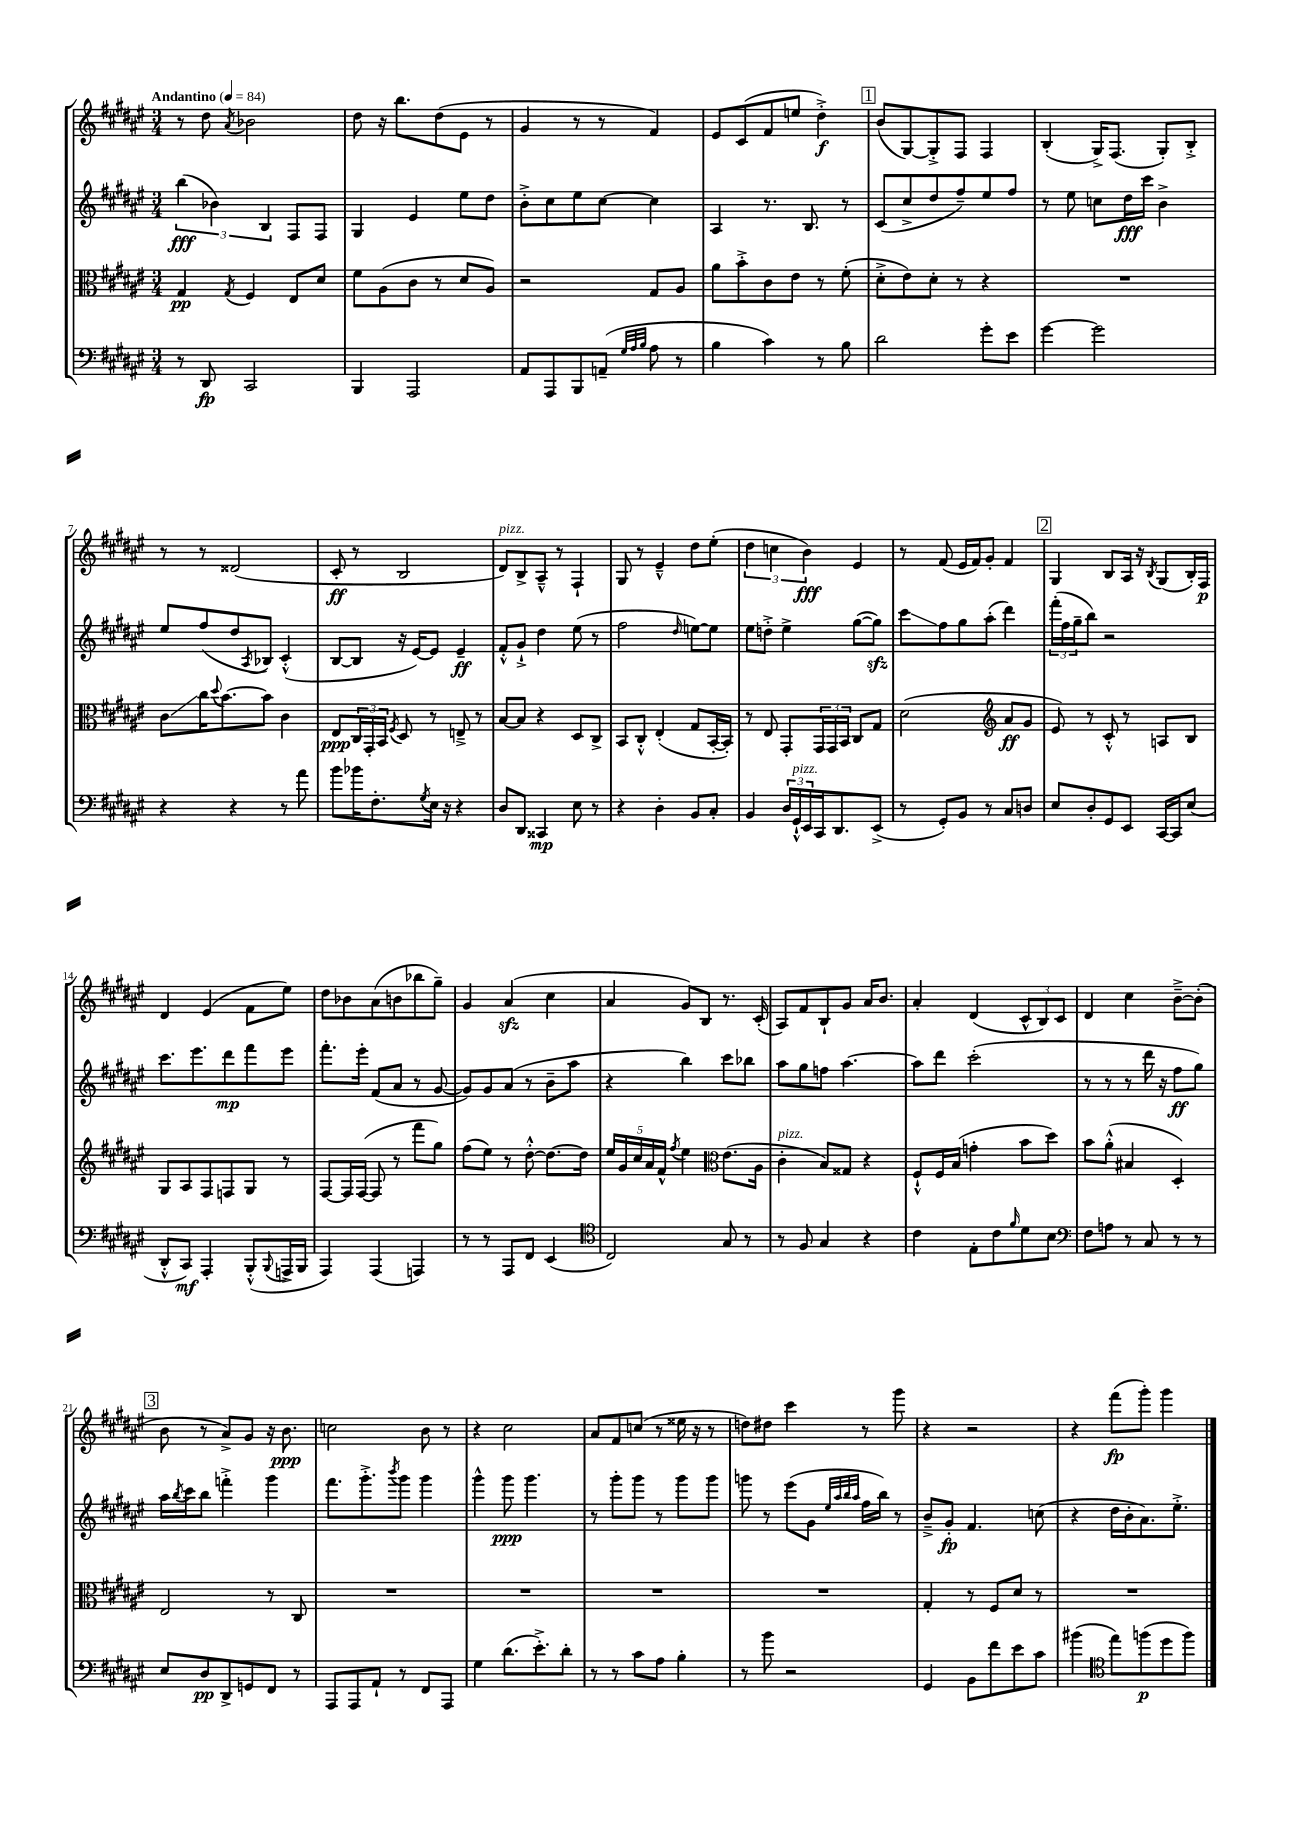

**kern	**kern	**kern	**kern
*staff4	*staff3	*staff2	*staff1
*clefF4	*clefC3	*clefG2	*clefG2
*k[f#c#g#d#a#e#]	*k[f#c#g#d#a#e#]	*k[f#c#g#d#a#e#]	*k[f#c#g#d#a#e#]
*M3/4	*M3/4	*M3/4	*M3/4
*MM84	*MM84	*MM84	*MM84
8r	4G#/	(6bb\	8r
8DD#/	.	.	8dd#\
.	.	6b-\)	.
.	8qG#/	.	8qa#/
2CC#/	4F#/	.	2b-\
.	.	6B/	.
.	8E#/L	8F#/L	.
.	8d#/J	8F#/J	.
=	=	=	=
4BBB/	8f#\L	4G#/	8dd#\
.	(8A#\	.	16r
.	.	.	8.bb\L
2AAA#/	8c#\J	4e#/	.
.	8r	.	(8dd#\
.	8d#/L	8ee#\L	8e#\J
.	8A#/J)	8dd#\J	8r
=	=	=	=
8AA#/L	2r	8b'^\L	4g#/
8AAA#/	.	8cc#\	.
8BBB/	.	8ee#\	8r
(8AA~/J	.	[8cc#\J	8r
32qqG#/LLL	.	.	.
32qqA#/	.	.	.
32qqB/JJJ	.	.	.
8A#\	8G#/L	4cc#\]	4f#/)
8r	8A#/J	.	.
=	=	=	=
4B\	8a#\L	4A#/	8e#/L
.	8b'^\	.	(8c#/
4c#\)	8c#\	8.r	8f#/
.	8e#\J	.	8ee/J
.	.	8.B/	.
8r	8r	.	4dd#'^\)
8B\	(8f#'\	8r	.
=	=	=	=
2d#\	8d#'^\L	(8c#/L	(8b/L
.	8e#\)	8cc#^/	[8G#/)
.	8d#'\J	8dd#/	8G#'^/]
.	8r	8ff#~/)	8F#/J
8g#'\L	4r	8ee#/	4F#/
8e#\J	.	8ff#/J	.
=	=	=	=
[4g#\	2.r	8r	(4B'/
.	.	8ee#\	.
2g#\]	.	8cc\L	16G#^/LK)
.	.	.	(8.F#/J
.	.	16dd#\L	.
.	.	16ccc#\JJ	.
.	.	4b^\	8G#'/L)
.	.	.	8B'^/J
=	=	=	=
4r	8c#\L	8ee#/L	8r
.	16cc#\K	(8ff#/	8r
.	8qqdd#/	.	.
.	[8.b\	.	.
4r	.	8dd#/	(2d##/
.	.	8qA#/	.
.	8b\]J	8B-/J)	.
8r	4c#\	(4c#'^^/	.
8a#\	.	.	.
=	=	=	=
8b\L	8E#/L	[8B/L	8c#'/
16b-\K	24C#/L	8B/]J	8r
.	24GG#'/	.	.
8.F#'\	.	.	.
.	24BB/JJ	.	.
.	8qF#/	.	.
.	8D#/	16r	2B/
.	.	[16e#/LK)	.
8qG#/	.	.	.
16E#\Jk	8r	8e#/]J	.
16r	.	.	.
4r	8E~^/	4e#~/	.
.	8r	.	.
=	=	=	=
8D#/L	[8B/L	8f#'^^/L	8d#/L)
8DD#/J	8B/]J	8g#`^/J	8B^/
4CC##/	4r	4dd#\	8A#~^^/J
.	.	.	8r
8E#\	8D#/L	(8ee#\	4F#`/
8r	8C#^/J	8r	.
=	=	=	=
4r	8BB/L	2ff#\	8G#/
.	8C#'^^/J	.	8r
4D#'\	(4E#'/	.	4e#~^^/
.	.	16qqdd#/	.
8BB/L	8G#/L	[8ee\L)	8dd#\L
8C#'/J	[16BB'/L	8ee\]J	(8ee#'\J
.	16BB'/]JJ)	.	.
=	=	=	=
4BB/	8r	8ee#\L	6dd#\
.	8E#/	8dd'^\J	.
.	.	.	6cc\
24D#/LL	8GG#'/L	4ee#^\	.
24GG#`^^/	.	.	.
24EE#/	.	.	6b\)
16CC#/J	24GG#/L	.	.
.	24GG#/	.	.
8.DD#/	.	.	.
.	24BB/JJ	.	.
.	8C#/L	([8gg#\L	4e#/
(8EE#^/J	8G#/J	8gg#\]J)	.
=	=	=	=
8r	(2d#\	8ccc#\L	8r
8GG#'/L)	.	8ff#\	(8f#/
8BB/J	.	8gg#\	16e#/LL
.	.	.	16f#/J)
8r	.	(8aa#'\J	8g#'/J
*	*clefG2	*	*
8C#/L	8a#/L	4ddd#\)	4f#/
8D/J	8g#/J	.	.
=	=	=	=
8E#/L	8e#/)	(24fff#'\LL	4G#/
.	.	24ff#\	.
.	.	24gg#~\J	.
8D#'/	8r	8bb\J)	.
8GG#/	8c#'^^/	2r	8B/L
8EE#/J	8r	.	16A#/Jk
.	.	.	16r
.	.	.	8qB/
[16CC#/LL	8A/L	.	(8G#/L
16CC#/]J	.	.	.
(8E#/J	8B/J	.	16B'/L)
.	.	.	16F#/JJ
=	=	=	=
8DD#'^^/L	8G#/L	8.ccc#\L	4d#/
8CC#/J)	8A#/	.	.
.	.	8.eee#\	.
4AAA#'/	8F#/	.	(4e#/
.	8F/	8ddd#\	.
(8BBB'^^/L	8G#/J	8fff#\	8f#\L
8qqBBB/	.	.	.
16AAA^/L	8r	8eee#\J	8ee#\J)
16BBB/JJ	.	.	.
=	=	=	=
4AAA#/)	[8F#/L	8.fff#'\L	8dd#\L
.	16F#/]L	.	8b-\
.	([16F#/JJ	16eee#'\Jk	.
(4AAA#/	8F#/]	(8f#/L	(8a#\
.	8r	8a#/J	8b\
4AAA/)	8fff#\L	8r	8bb-\
.	8gg#\J)	[8g#/	8gg#~\J)
=	=	=	=
8r	(8ff#\L	8g#/]L)	4g#/
8r	8ee#\J)	8g#/	.
8AAA#/L	8r	(8a#/J	(4a#/
8FF#/J	[8dd#'^^\	8r	.
(4EE#/	8.dd#\_L	8b~\L	4cc#\
.	.	8aa#\J	.
.	16dd#\]Jk	.	.
=	=	=	=
*clefC4	*	*	*
2C#/)	20ee#/LL	4r	4a#/
.	20g#/	.	.
.	20cc#/	.	.
.	20a#/	.	.
.	20f#^^/JJ	.	.
.	8qff#/	.	.
.	4ee#\	4bb\)	8g#/L)
.	.	.	8B/J
*	*clefC3	*	*
8G#/	(8.e#\L	8ccc#\L	8.r
8r	.	8bb-\J	.
.	16A#\Jk	.	(16c#'/
=	=	=	=
8r	4c#'\	8aa#\L	8A#/L)
8F#/	.	8gg#\	8f#/
4G#/	8B/L)	8ff\J	8B`/
.	8G##/J	[4.aa#\	8g#/J
4r	4r	.	16a#/LK
.	.	.	8.b/J
=	=	=	=
4c#\	8F#`^^/L	8aa#\]L	4a#'/
.	16F#/L	8ddd#\J	.
.	(16B/JJ	.	.
8E#'\L	4g'\	(2ccc#'\	(4d#/
8c#\	.	.	.
16qqf#/	.	.	.
8d#\	8b\L	.	12c#^^/L
.	.	.	12B/)
8B\J	8dd#\J)	.	.
.	.	.	12c#/J
=	=	=	=
*clefF4	*	*	*
8F#\L	8b\L	8r	4d#/
8A\J	(8a#'^^\J	8r	.
8r	4B#/	8r	4cc#\
8C#/	.	16ddd#\	.
.	.	16r	.
8r	4D#'/)	8ff#\L	[8b~^\L
8r	.	8gg#\J)	(8b'\]J
=	=	=	=
8E#/L	2E#/	16aa#\LL	8b\
.	.	8qbb/	.
.	.	16ccc#\J	.
8D#/	.	8bb\J	8r
8DD#^/	.	4fff'^\	8a#^/L)
8GG/	.	.	8g#/J
8FF#/J	8r	4ggg#\	16r
.	.	.	8.b\
8r	8C#/	.	.
=	=	=	=
8AAA#/L	2.r	8.fff#\L	2cc\
8AAA#/	.	.	.
.	.	8.ggg#'^\	.
8AA#`/J	.	.	.
.	.	8qbbb/	.
8r	.	8ggg#\J	.
8FF#/L	.	4ggg#\	8b\
8AAA#/J	.	.	8r
=	=	=	=
4G#\	2.r	4ggg#^^\	4r
(8.d#\L	.	8ggg#\	2cc#\
.	.	4.ggg#\	.
8.e#'^\)	.	.	.
8d#'\J	.	.	.
=	=	=	=
8r	2.r	8r	8a#/L
8r	.	8ggg#'\L	8f#/
8c#\L	.	8ggg#\J	(8cc/J
8A#\J	.	8r	8r
4B'\	.	8ggg#\L	16ee##\
.	.	.	16r
.	.	8ggg#\J	8r
=	=	=	=
8r	2.r	8ggg\	8dd\L)
8b\	.	8r	8dd#\J
2r	.	(8eee#\L	4ccc#\
.	.	8g#\J	.
.	.	32qqee#/LLL	.
.	.	32qqaa#/	.
.	.	32qqbb/	.
.	.	32qqaa#/JJJ	.
.	.	16ff#\LL	8r
.	.	16bb\JJ)	.
.	.	8r	8ggg#\
=	=	=	=
4GG#/	4G#'/	8b~^/L	4r
.	.	8g#'/J	.
8BB\L	8r	4.f#/	2r
8f#\	8F#/L	.	.
8e#\	8d#/J	.	.
8c#\J	8r	(8cc\	.
=	=	=	=
(4b#\	2.r	4r	4r
*clefC4	*	*	*
8ee#\L)	.	16dd#\LL	(8fff#\L
.	.	16b'\J	.
(8ff\	.	8.a#\)	8ggg#'\J)
8dd#\	.	.	4ggg#\
.	.	8.ee#'^\J	.
8ff\J)	.	.	.
==	==	==	==
*-	*-	*-	*-
